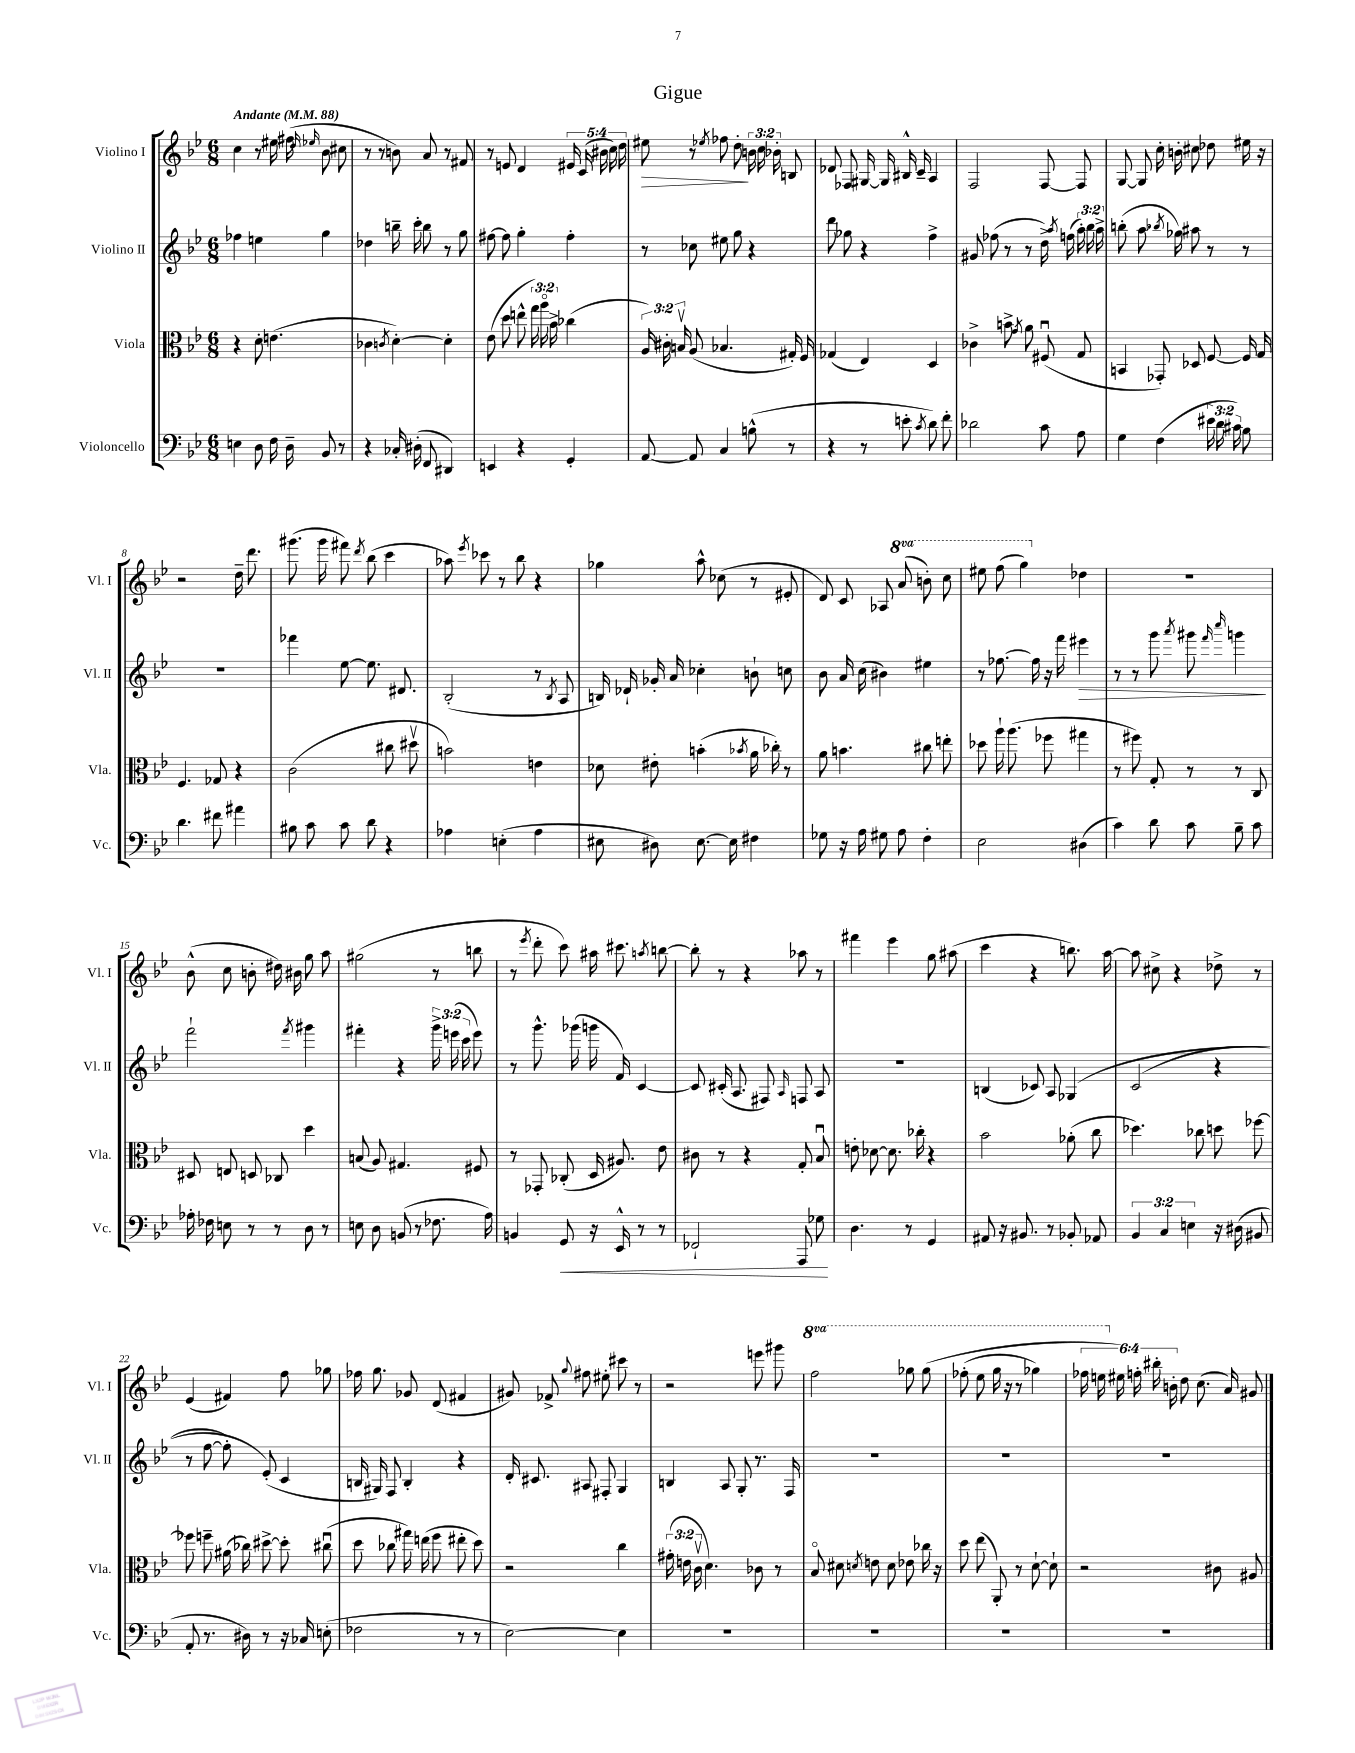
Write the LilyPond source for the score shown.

\header { title = "Gigue" }
<<
\new StaffGroup <<
\new Staff = "s0" \with { instrumentName = "Violino I" shortInstrumentName = "Vl. I" } {
    \clef treble \key bes \major \numericTimeSignature \time 6/8 \override Staff.TupletNumber.text = #tuplet-number::calc-fraction-text \set Staff.ottavationMarkups = #ottavation-simple-ordinals \tempo "Andante" 4 = 88
    \autoBeamOff c''4 r8 eis''16 fis''16( \grace { d''16 ees''16 } bes'8 cis''8 |
    r8 r8 b'8) a'8 r8 fis'8 |
    r8 e'8 d'4 \tuplet 5/4 { eis'16 c'16( bis'16 c''16) d''16 } |
    eis''8\> r8 \acciaccatura { ees''8 } fes''8 d''8-.\! \tuplet 3/2 { b'16 c''16 bes'16-. } b8 |
    des'8 fes8 gis16~ gis16 bis16-^ c'16-- a4 |
    f2 f8~ f8 |
    g8~ g8 c''16-. b'16-. cis''8 des''8 eis''16 r16 |
    r2 d''16-- d'''8. |
    gis'''8.( gis'''16 fis'''8) \acciaccatura { d'''8 } bes''8( c'''4 |
    aes''8) \acciaccatura { ees'''8 } ces'''8 r8 bes''8 r4 |
    ges''4 a''8-^ ces''8( r8 eis'8-. |
    d'8) c'8 aes8 \ottava #1 a''8( b''8-.) c'''8 |
    eis'''8 f'''8( g'''4) \ottava #0 des''4 |
    R2. |
    bes'8-^( c''8 b'8-. dis''16) bis'16 g''8 a''8 |
    gis''2( r8 b''8 |
    r8 \acciaccatura { ees'''8 } d'''8-. c'''8) ais''16 cis'''8. \acciaccatura { a''8 } b''8~ |
    b''8-. r8 r4 aes''8 r8 |
    fis'''4 ees'''4 g''8 ais''8( |
    c'''4 r4 b''8.) a''16~ |
    a''8 cis''8-> r4 des''8-> r8 |
    ees'4( fis'4) f''8 ges''8 |
    fes''16 g''8. ges'8 d'8( fis'4 |
    gis'8) fes'8-> \appoggiatura { g''8 } fis''8 eis''8-. cis'''8 r8 |
    r2 e'''8 gis'''8 |
    \ottava #1 f'''2 ges'''8 ges'''8\( |
    fes'''8-.( ees'''8 g'''16 r16 r8 ges'''4) |
    \tuplet 6/4 { fes'''16 e'''16 \ottava #0 eis''16\) f''!16-. bis''16-. b'16-. } d''8 c''8.( a'16) gis'8 \bar "|." |
}
\new Staff = "s1" \with { instrumentName = "Violino II" shortInstrumentName = "Vl. II" } {
    \clef treble \key bes \major \numericTimeSignature \time 6/8 \override Staff.TupletNumber.text = #tuplet-number::calc-fraction-text
    \autoBeamOff fes''4 e''4 g''4 |
    des''4 b''16-- c'''16-. b''8 r8 g''8 |
    fis''8~ fis''8 g''4-. fis''4-. |
    r8 ces''8 eis''8 g''8 r4 |
    d'''8 ges''8 r4 f''4-> |
    gis'8 fes''8( r8 r8 d''16->) \acciaccatura { a''8 } f''16( \tuplet 3/2 { a''16-.) bes''16 a''16-> } |
    b''8-.( a''8. \acciaccatura { bes''8 } ges''16) ais''8 r8 r8 |
    R2. |
    fes'''4 ees''8~ ees''8. dis'8. |
    bes2-.( r8 \acciaccatura { bes8 } a8 |
    b16) des'16-! ges'16-. a'16 ces''4-. b'8-! c''8 |
    bes'8 a'16 c''16( bis'4) eis''4 |
    r8 fes''8.~ fes''16 r16 f'''16 eis'''4\> |
    r8 r8 g'''8 \acciaccatura { a'''8 } gis'''8 \grace { f'''16 c''''16 } g'''4\! |
    f'''2-! \acciaccatura { f'''8 } gis'''4 |
    fis'''4-. r4 \tuplet 3/2 { g'''16-> e'''16( c'''16 } e'''8) |
    r8 g'''8.-^ ges'''16( g'''16 f'16) c'4~ |
    c'8 cis'16-.( a8. fis8) \grace { a16 } f8 a8 |
    R2. |
    b4( ces'8) a8 ges4\( |
    c'2( r4 |
    r8 f''8~ f''8-.) ees'8-.(\) c'4 |
    b16 gis16) f8 b4-. r4 |
    d'16-. cis'8. ais8 fis8-. g4 |
    b4 a8 g8-. r8. f16 |
    R2. |
    R2. |
    R2. \bar "|." |
}
\new Staff = "s2" \with { instrumentName = "Viola" shortInstrumentName = "Vla." } {
    \clef alto \key bes \major \numericTimeSignature \time 6/8 \override Staff.TupletNumber.text = #tuplet-number::calc-fraction-text
    \autoBeamOff r4 d'8-. e'4.( |
    ces'4 \acciaccatura { c'8 } d'4~-.) d'4-. |
    ees'8( d''8 e''8-^ \tuplet 3/2 { g''16) a''16\flageolet bes'16-> } ces''4( |
    \tuplet 3/2 { a16) cis'16-. b16\upbow } a8( bes4. gis16-.) f16 |
    ges4( ees4) d4 |
    ces'4-> b'8-> \acciaccatura { g'8 } a'8 fis8\downbow( g8 |
    b,4 ges,8-.) des8 f8~ f16 g16 |
    f4. ges8 r4 |
    c'2( cis''8 dis''8\upbow |
    b'2) e'4 |
    des'8 eis'8-. b'4-.( \acciaccatura { bes'8 } a'16 ces''16-.) r8 |
    a'8 b'4. cis''8 e''8-. |
    des''8 a''16-! a''8.( fes''8 gis''4 |
    r8 fis''8) g8-. r8 r8 c8 |
    dis8 e8 d8 ces8 d''4 |
    b8( a8) gis4. fis8 |
    r8 ges,8-. ces8-.( d16 ais8.) ees'8 |
    cis'8 r8 r4 g8-. bes8\downbow |
    e'8-. des'8~ des'8. ces''16-. r4 |
    bes'2 aes'8-.( c''8 |
    des''4.) ces''8 d''8 fes''8~ |
    fes''8 f''8-- ais'16( ces''16) dis''8~-> dis''8-. cis''8\downbow( |
    d''8 ces''8 gis''16) e''16( f''8 eis''8-. d''8) |
    r2 c''4 |
    \tuplet 3/2 { gis'16-.( e'16 c'16\upbow } d'4.) ces'8 r8 |
    bes8\flageolet dis'8 \acciaccatura { d'8 } e'8 d'8 ees'8 ces''16 r16 |
    d''8 ees''8( a,8-.) r8 d'8~-! d'8-! |
    r2 cis'8 ais8 \bar "|." |
}
\new Staff = "s3" \with { instrumentName = "Violoncello" shortInstrumentName = "Vc." } {
    \clef bass \key bes \major \numericTimeSignature \time 6/8 \override Staff.TupletNumber.text = #tuplet-number::calc-fraction-text
    \autoBeamOff e4 d8 f16 d16-- bes,8 r8 |
    r4 ces16-. dis16-.( f,8 dis,4) |
    e,4 r4 g,4-. |
    a,8~ a,8 c4 b8-^( r8 |
    r4 r8 e'8-. \acciaccatura { c'8 } d'8) f'8-. |
    des'2 c'8 a8 |
    g4 f4( \tuplet 3/2 { eis'16 d'16 cis'16) } bes8 |
    d'4. fis'8 ais'4 |
    bis8 c'8 c'8 d'8 r4 |
    aes4 e4-.( aes4 |
    eis8 dis8) eis8.~ eis16 fis4 |
    ges8 r16 a16 gis8 a8 f4-. |
    ees2 dis4( |
    c'4) d'8 c'8 bes8-- c'8 |
    aes16-. fes16 e8 r8 r8 d8 r8 |
    e8 d8 b,8( r8 fes8. a16) |
    b,4 g,8\< r16 ees,16-^ r8 r8 |
    fes,2-! a,,8 ges8\! |
    d4. r8 g,4 |
    ais,8 r16 bis,8. r8 bes,8-. aes,8 |
    \tuplet 3/2 { bes,4 c4 e4 } r16 dis16( bis,8 |
    a,8-. r8. dis16) r8 r16 ces16 e8-.( |
    fes2 r8 r8 |
    ees2~) ees4 |
    R2. |
    R2. |
    R2. |
    R2. \bar "|." |
}
>>
>>
